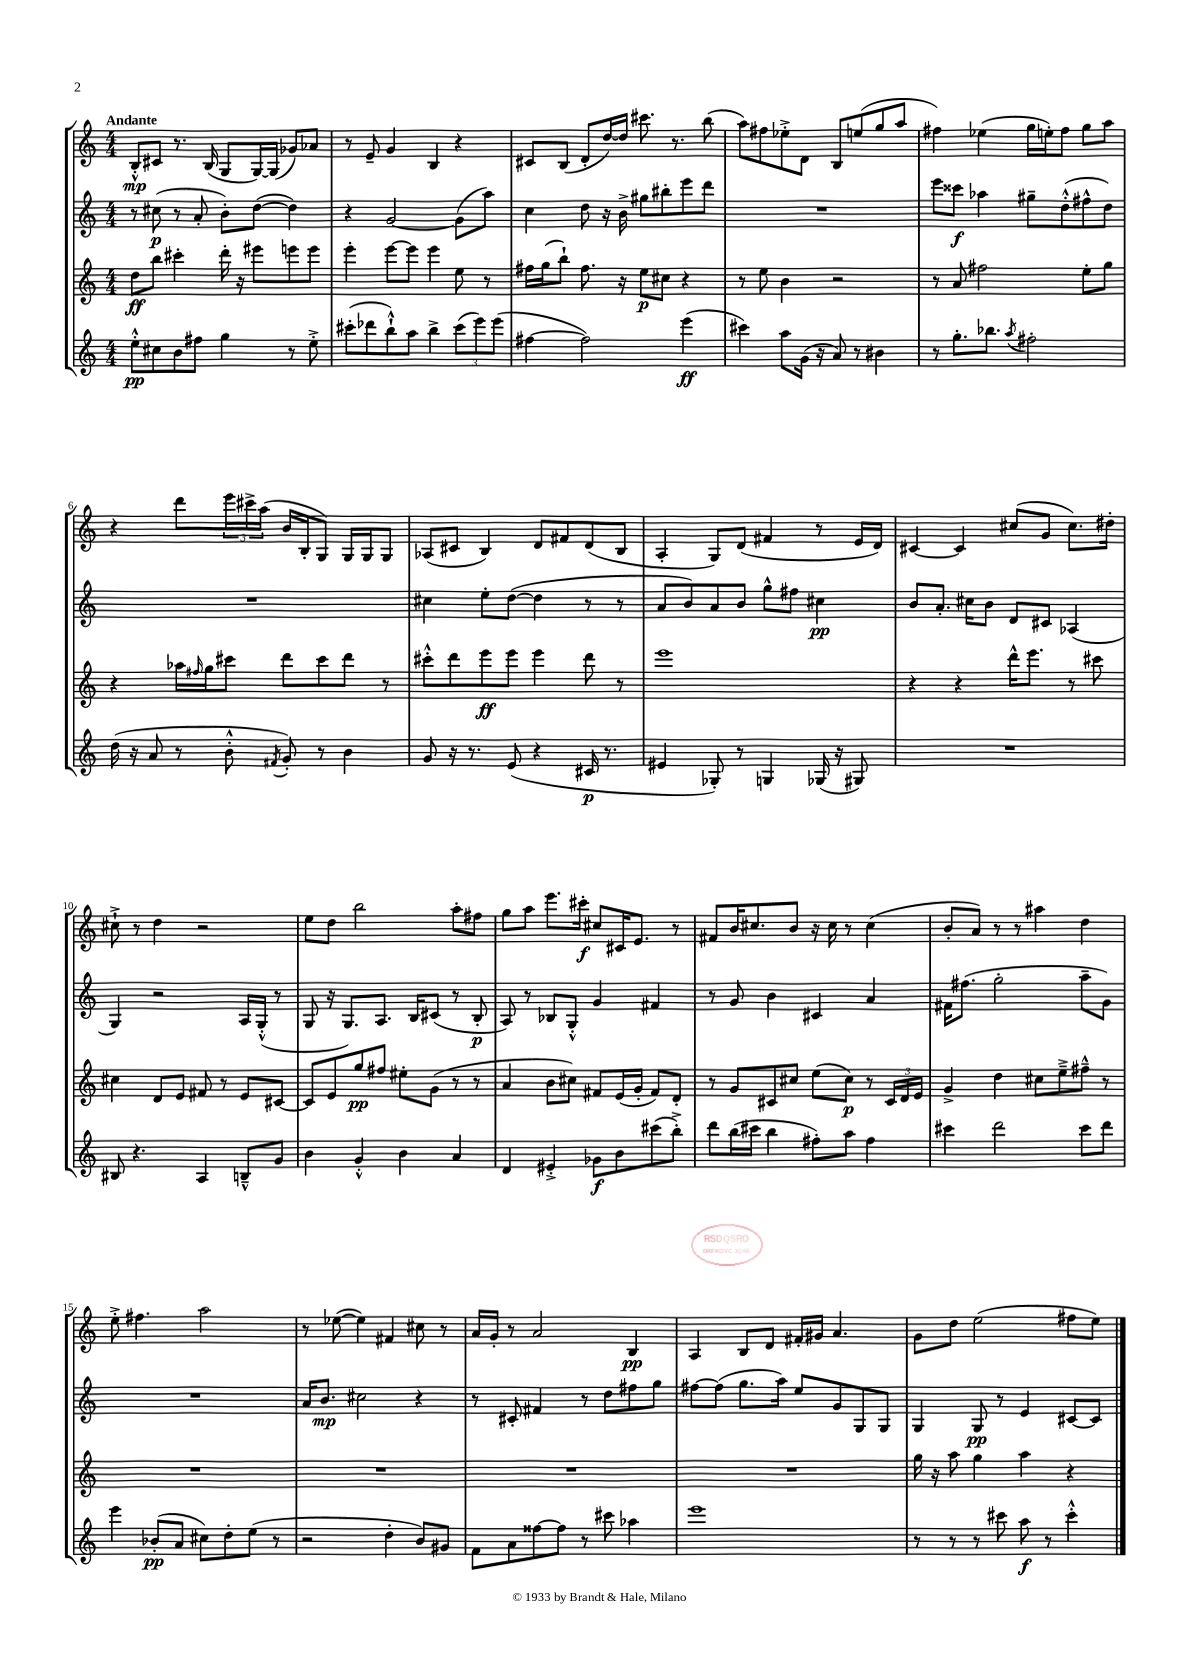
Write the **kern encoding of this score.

**kern	**dynam	**kern	**dynam	**kern	**dynam	**kern	**dynam
*part4	*part4	*part3	*part3	*part2	*part2	*part1	*part1
*staff4	*staff4	*staff3	*staff3	*staff2	*staff2	*staff1	*staff1
*clefG2	*	*clefG2	*	*clefG2	*	*clefG2	*
*k[]	*	*k[]	*	*k[]	*	*k[]	*
*M4/4	*	*M4/4	*	*M4/4	*	*M4/4	*
=1	=1	=1	=1	=1	=1	=1	=1
!	!	!	!	!	!	!LO:TX:a:B:t=Andante	!
8ee'^^\L	pp	8dd\L	ff	8r	.	8B'^^/L	mp
8cc#X\	.	8bb\J	.	(8cc#X\	p	8c#X/J	.
8b\	.	4ccc#X'\	.	8r	.	8.r	.
8ff#X\J	.	.	.	8a'/	.	.	.
.	.	.	.	.	.	(16B/	.
4gg\	.	16ddd'\	.	8b'\L)	.	8G/L	.
.	.	16r	.	.	.	.	.
.	.	8eee#X\L	.	([8dd\J	.	[16G/L)	.
.	.	.	.	.	.	(16G/JJ]	.
8r	.	8eeen\	.	4dd\])	.	8g-X/L)	.
8ee'^\	.	8eee\J	.	.	.	8a-X/J	.
=2	=2	=2	=2	=2	=2	=2	=2
(8ccc#X'\L	.	4eee'\	.	4r	.	8r	.
8ddd-X\	.	.	.	.	.	8e~/	.
8bb`^^\)	.	[8eee\L	.	[2g/	.	4g/	.
8aa\J	.	8eee\J]	.	.	.	.	.
4bb^\	.	4eee\	.	.	.	4B/	.
(12ccc#\L	.	8ee\	.	(8g\L]	.	4r	.
12eee\)	.	.	.	.	.	.	.
.	.	8r	.	8aa\J)	.	.	.
(12eee\J	.	.	.	.	.	.	.
=3	=3	=3	=3	=3	=3	=3	=3
[4ff#X\	.	16ff#X\LL	.	4cc\	.	8c#X/L	.
.	.	(16gg\J	.	.	.	.	.
.	.	8bb`\J)	.	.	.	(8B/J	.
2ff#\])	.	8.ff#\	.	8dd\	.	8d'/L	.
.	.	.	.	16r	.	[16dd/L)	.
.	.	16r	.	16b^\	.	16dd/JJ]	.
.	.	8ee\L	p	8gg#X\L	.	8.ccc#X\	.
.	.	8cc#X\J	.	8bb#X'\	.	.	.
.	.	.	.	.	.	8.r	.
(4eee\	ff	4r	.	8eee\	.	.	.
.	.	.	.	8ddd\J	.	(8bb\	.
=4	=4	=4	=4	=4	=4	=4	=4
4ccc#X\)	.	8r	.	1r	.	8aa\L)	.
.	.	8ee\	.	.	.	8ff#X\	.
8aa\L	.	4b\	.	.	.	8ee-X'^\	.
(16g\Jk	.	.	.	.	.	8d\J	.
16r	.	.	.	.	.	.	.
8a/)	.	2r	.	.	.	8B/L	.
8r	.	.	.	.	.	(8een/	.
4b#X\	.	.	.	.	.	8gg/	.
.	.	.	.	.	.	8aa/J	.
=5	=5	=5	=5	=5	=5	=5	=5
8r	.	8r	.	8eee\L	.	4ff#X\)	.
8.gg'\L	.	8a/	.	8ccc##X\J	f	.	.
.	.	2ff#X\	.	4aa-X\	.	(4ee-X\	.
8.bb-X\J	.	.	.	.	.	.	.
8qaa/	.	.	.	.	.	.	.
2ff#X'\	.	.	.	8gg#X~\L	.	16gg\LL	.
.	.	.	.	.	.	16een'\J)	.
.	.	.	.	(8dd'^^\	.	8ff#\J	.
.	.	8ee'\L	.	8ff#X^^\	.	8gg\L	.
.	.	8gg\J	.	8dd\J)	.	8aa\J	.
!!LO:LB:g=z
=6	=6	=6	=6	=6	=6	=6	=6
(16dd\	.	4r	.	1r	.	4r	.
16r	.	.	.	.	.	.	.
8a/	.	.	.	.	.	.	.
8r	.	16aa-X\LL	.	.	.	8ddd\L	.
.	.	16qqff#X/	.	.	.	.	.
.	.	16gg\J	.	.	.	.	.
8b'^^\	.	8ccc#X\J	.	.	.	24eee\L	.
.	.	.	.	.	.	24ccc#X^\	.
.	.	.	.	.	.	(24aa\JJ	.
8qf#X/	.	.	.	.	.	.	.
8g'/)	.	8ddd\L	.	.	.	16b/LL	.
.	.	.	.	.	.	16B'/J	.
8r	.	8ccc#\	.	.	.	8G/J)	.
4b\	.	8ddd\J	.	.	.	16G/LL	.
.	.	.	.	.	.	16G/J	.
.	.	8r	.	.	.	8G/J	.
=7	=7	=7	=7	=7	=7	=7	=7
8g/	.	8ccc#X'^^\L	.	4cc#X\	.	(8A-X/L	.
16r	.	8ddd\	.	.	.	8c#X/J	.
8.r	.	.	.	.	.	.	.
.	.	8eee\	ff	8ee'\L	.	4B/)	.
(8e/	.	8eee\J	.	([8dd\J	.	.	.
4r	.	4eee\	.	4dd\]	.	8d/L	.
.	.	.	.	.	.	8f#X/	.
16c#X/	p	8ddd\	.	8r	.	(8d/	.
8.r	.	.	.	.	.	.	.
.	.	8r	.	8r	.	8B/J	.
=8	=8	=8	=8	=8	=8	=8	=8
4e#X/	.	1eee	.	8a/L	.	4A'/	.
.	.	.	.	8b/)	.	.	.
8G-X'/)	.	.	.	8a/	.	8G/L)	.
8r	.	.	.	8b/J	.	(8d/J	.
4Gn/	.	.	.	8gg^^\L	.	4f#X/	.
.	.	.	.	8ff#X\J	.	.	.
(16G-X/	.	.	.	4cc#X\	pp	8r	.
16r	.	.	.	.	.	.	.
8G#X/)	.	.	.	.	.	16e/LL	.
.	.	.	.	.	.	16d/JJ)	.
=9	=9	=9	=9	=9	=9	=9	=9
1r	.	4r	.	8b/L	.	[4c#X/	.
.	.	.	.	8.a'/J	.	.	.
.	.	4r	.	.	.	4c#/]	.
.	.	.	.	16cc#X\KL	.	.	.
.	.	.	.	8b\J	.	.	.
.	.	16ddd^^\KL	.	8d/L	.	(8cc#X/L	.
.	.	8.eee\J	.	.	.	.	.
.	.	.	.	8c#X/J	.	8g/J	.
.	.	8r	.	(4A-X/	.	8.cc#\L)	.
.	.	8ccc#X\	.	.	.	.	.
.	.	.	.	.	.	16dd#X'\Jk	.
!!LO:LB:g=z
=10	=10	=10	=10	=10	=10	=10	=10
8B#X/	.	4cc#X\	.	4G/)	.	8cc#X`^\	.
4.r	.	.	.	.	.	8r	.
.	.	8d/L	.	2r	.	4dd\	.
.	.	8e/J	.	.	.	.	.
4A/	.	8f#X/	.	.	.	2r	.
.	.	8r	.	.	.	.	.
8Bn~^^/L	.	8e/L	.	16A/LL	.	.	.
.	.	.	.	(16G'^^/JJ	.	.	.
8g/J	.	[8c#X/J	.	8r	.	.	.
=11	=11	=11	=11	=11	=11	=11	=11
4b\	.	8c#/L]	.	8G/	.	8ee\L	.
.	.	8e/	.	16r	.	8dd\J	.
.	.	.	.	8.G/L)	.	.	.
4g'^^/	.	8gg/	pp	.	.	2bb\	.
.	.	8ff#X/J	.	8.A/J	.	.	.
4b\	.	8ee#X'\L	.	.	.	.	.
.	.	.	.	16B/KL	.	.	.
.	.	(8g\J	.	(8c#X/J	.	.	.
4a/	.	8r	.	8r	.	8aa'\L	.
.	.	8r	.	8B'/	p	8ff#X\J	.
=12	=12	=12	=12	=12	=12	=12	=12
4d/	.	4a/	.	8A/)	.	8gg\L	.
.	.	.	.	8r	.	8aa\J	.
4e#X'^/	.	8b\L	.	8B-X/L	.	8.eee\L	.
.	.	8cc#X\J)	.	8G'^^/J	.	.	.
.	.	.	.	.	.	16ccc#X'\Jk	f
8g-X\L	f	8f#X/L	.	4g/	.	8cc#X/L	.
8b\	.	(16e/L	.	.	.	16c#X/K	.
.	.	16g'/JJ	.	.	.	8.e/J	.
(8ccc#X\	.	8f#/L)	.	4f#X/	.	.	.
8bb'^\J)	.	8d'/J	.	.	.	8r	.
=13	=13	=13	=13	=13	=13	=13	=13
8ddd\L	.	8r	.	8r	.	8f#X/L	.
(16bb\L	.	8g/L	.	8g/	.	16b/K	.
16ccc#X\JJ	.	.	.	.	.	8.cc#X/	.
4bb\	.	8c#X/	.	4b\	.	.	.
.	.	8cc#X/J	.	.	.	8b/J	.
8ff#X'\L)	.	(8ee\L	.	4c#X/	.	16r	.
.	.	.	.	.	.	16cc#\	.
8aa\J	.	8cc#\J)	p	.	.	8r	.
4ff#\	.	8r	.	4a/	.	(4cc#\	.
.	.	24c#/LL	.	.	.	.	.
.	.	24d/	.	.	.	.	.
.	.	24e/JJ	.	.	.	.	.
=14	=14	=14	=14	=14	=14	=14	=14
4ccc#X\	.	4g^/	.	16f#X\KL	.	8b'/L	.
.	.	.	.	(8.ff#X\J	.	.	.
.	.	.	.	.	.	8a/J)	.
2ddd\	.	4dd\	.	2gg'\	.	8r	.
.	.	.	.	.	.	8r	.
.	.	8cc#X\L	.	.	.	4aa#X\	.
.	.	8ee~^\	.	.	.	.	.
8ccc#\L	.	8ff#X~^^\J	.	8aa~\L	.	4dd\	.
8ddd\J	.	8r	.	8g\J)	.	.	.
!!LO:LB:g=z
=15	=15	=15	=15	=15	=15	=15	=15
4eee\	.	1r	.	1r	.	8ee'^\	.
.	.	.	.	.	.	4.ff#X\	.
(8b-X'/L	pp	.	.	.	.	.	.
8a/J	.	.	.	.	.	.	.
8cc#X\L)	.	.	.	.	.	2aa\	.
8dd'\	.	.	.	.	.	.	.
(8ee\J	.	.	.	.	.	.	.
8r	.	.	.	.	.	.	.
=16	=16	=16	=16	=16	=16	=16	=16
2r	.	1r	.	16a/KL	.	8r	.
.	.	.	.	8.b/J	mp	.	.
.	.	.	.	.	.	([8ee-X\	.
.	.	.	.	2cc#X\	.	4ee-\])	.
4dd'\	.	.	.	.	.	4f#X/	.
8b/L)	.	.	.	4r	.	8cc#X\	.
8g#X/J	.	.	.	.	.	8r	.
=17	=17	=17	=17	=17	=17	=17	=17
8f\L	.	1r	.	8r	.	16a/LL	.
.	.	.	.	.	.	16g'/JJ	.
8a\	.	.	.	8c#X'/	.	8r	.
[8ff##X\	.	.	.	4f#X/	.	2a/	.
8ff##\J]	.	.	.	.	.	.	.
8r	.	.	.	8r	.	.	.
8ccc#X\	.	.	.	8dd\L	.	.	.
4aa-X\	.	.	.	8ff#X\	.	4B/	pp
.	.	.	.	8gg\J	.	.	.
=18	=18	=18	=18	=18	=18	=18	=18
1eee	.	1r	.	[8ff#X\L	.	4A/	.
.	.	.	.	(8ff#\J]	.	.	.
.	.	.	.	8.gg\L	.	8B/L	.
.	.	.	.	.	.	8d/J	.
.	.	.	.	16aa\Jk)	.	.	.
.	.	.	.	8ee/L	.	16f#X'/LL	.
.	.	.	.	.	.	16g#X/JJ	.
.	.	.	.	8g/	.	4.a/	.
.	.	.	.	8G/	.	.	.
.	.	.	.	8G/J	.	.	.
=19	=19	=19	=19	=19	=19	=19	=19
8r	.	16gg\	.	4G/	.	8g\L	.
.	.	16r	.	.	.	.	.
8r	.	8aa\	.	.	.	8dd\J	.
8r	.	4gg\	.	8G/	pp	(2ee\	.
8ccc#X\	.	.	.	8r	.	.	.
8aa\	f	4aa\	.	4e/	.	.	.
8r	.	.	.	.	.	.	.
4ccc#'^^\	.	4r	.	[8c#X/L	.	8ff#X\L	.
.	.	.	.	8c#/J]	.	8ee\J)	.
==	==	==	==	==	==	==	==
*-	*-	*-	*-	*-	*-	*-	*-
